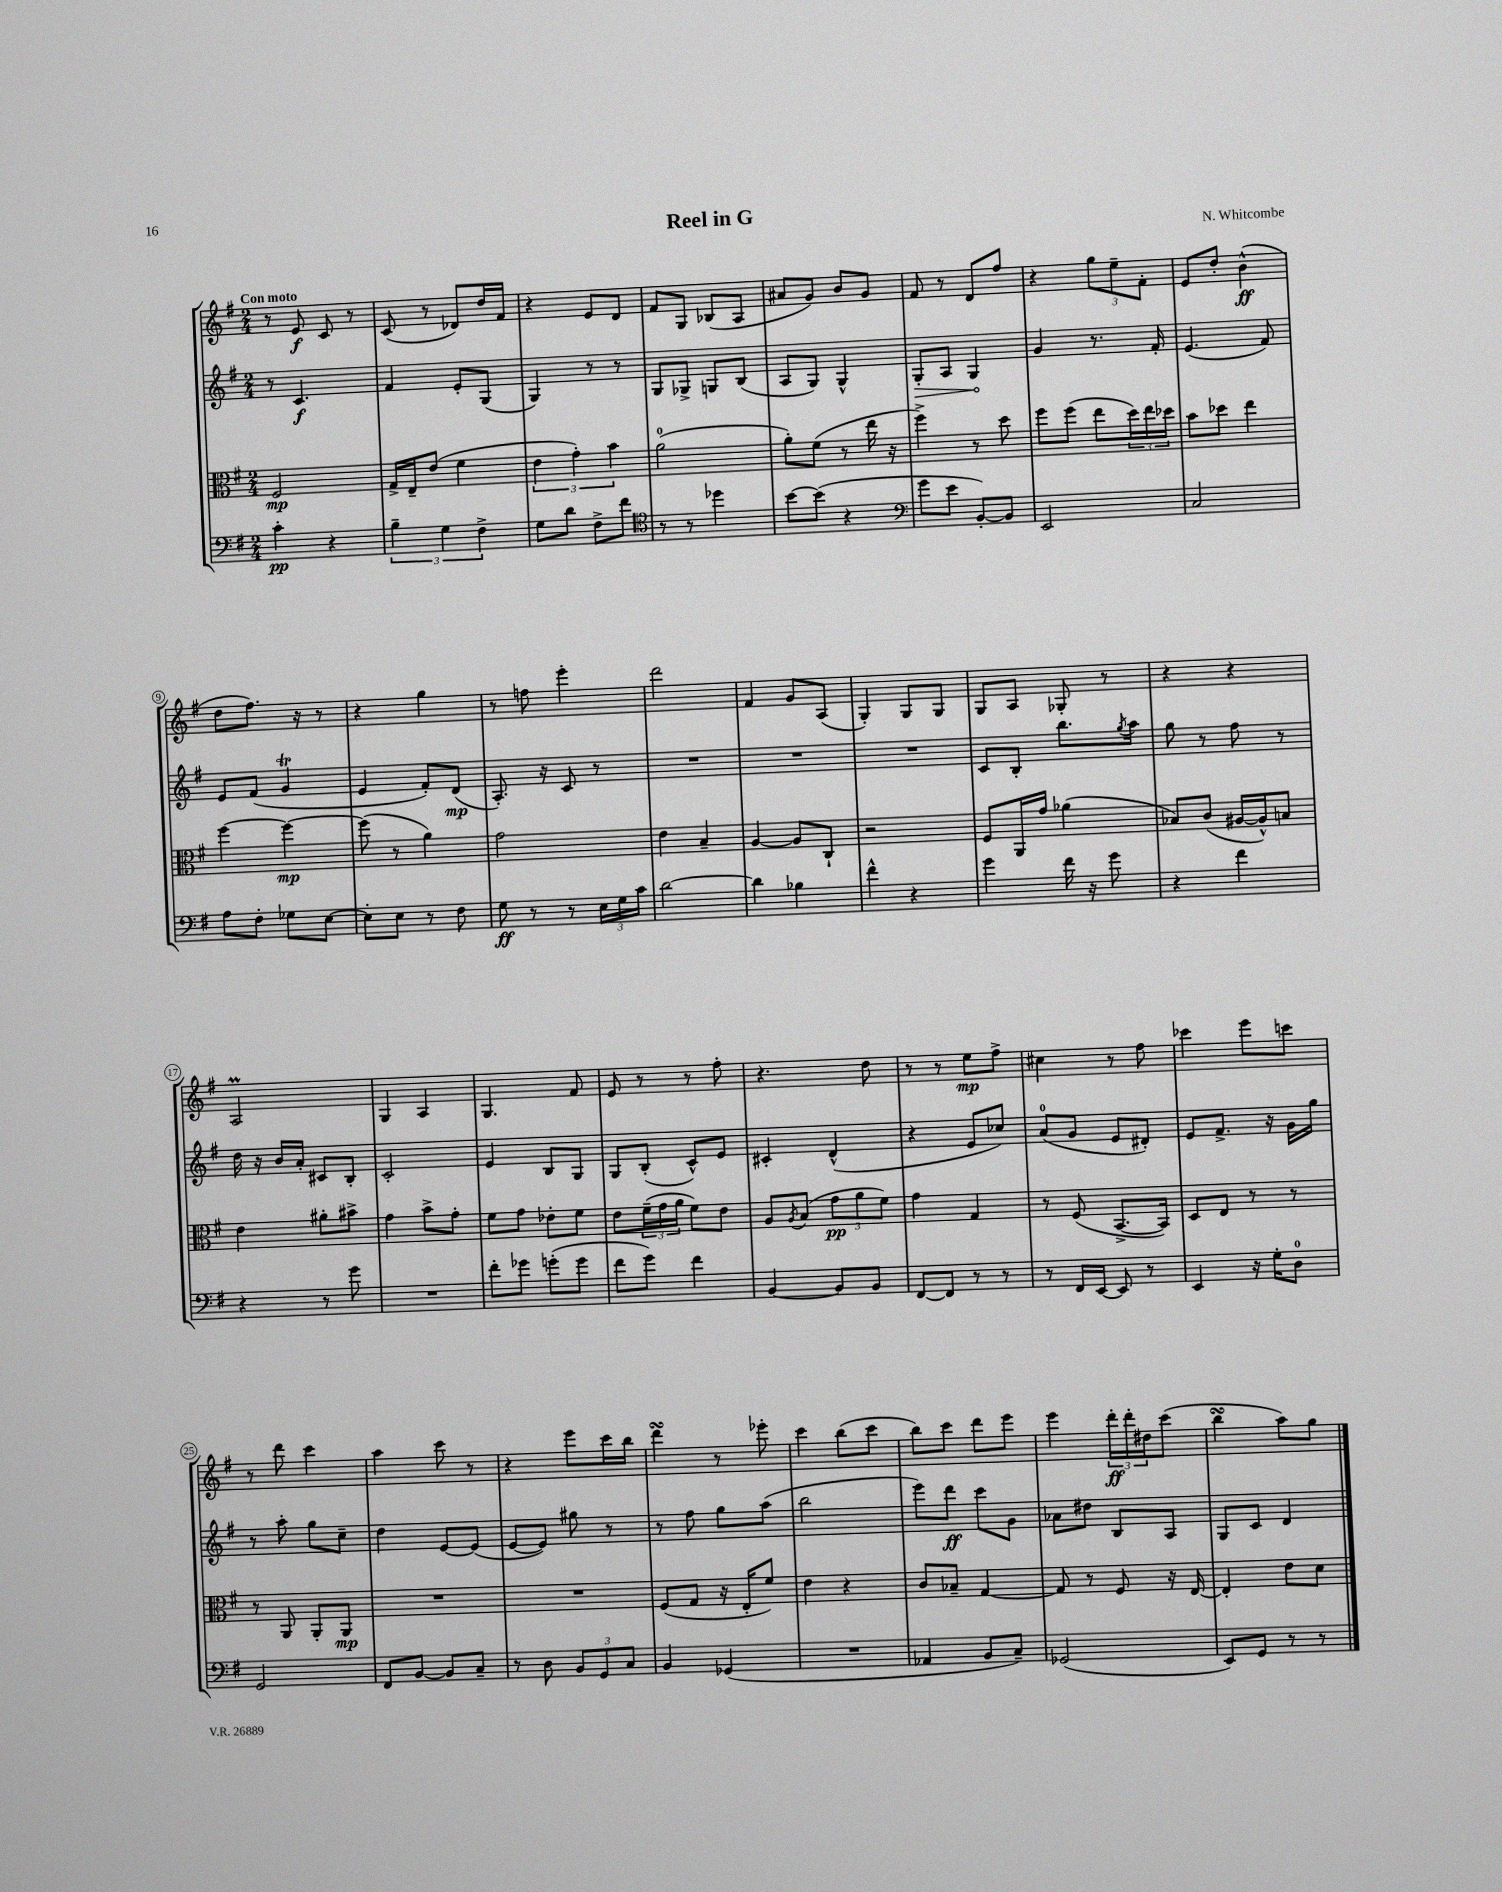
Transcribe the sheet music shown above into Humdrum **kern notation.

**kern	**kern	**kern	**kern
*staff4	*staff3	*staff2	*staff1
*clefF4	*clefC3	*clefG2	*clefG2
*k[f#]	*k[f#]	*k[f#]	*k[f#]
*M2/4	*M2/4	*M2/4	*M2/4
4c'	2F#	8r	8r
.	.	4.c	8e
4r	.	.	8c
.	.	.	8r
=	=	=	=
6B~	16G^	4f#	(8c
.	16E~	.	.
.	(8e	.	8r
6G	.	.	.
.	4f#	8e'	8d-)
6F#^	.	.	.
.	.	(8G	16dd
.	.	.	16f#
=	=	=	=
8G	6e	4G)	4r
8d	.	.	.
.	6g')	.	.
8F#^	.	8r	8e
.	6b	.	.
8f#	.	8r	8d
=	=	=	=
*clefC4	*	*	*
8r	(2a	8G	8f#
8r	.	8G-^	8G
4dd-	.	8G	(8B-
.	.	(8B	8A
=	=	=	=
[8b	8a')	8A	8a#
(8b]	(8f#	8G)	8g)
4r	8r	4G^^	8b
.	16ee	.	8g
.	16r	.	.
=	=	=	=
*clefF4	*	*	*
8g	4ff#^)	8G'	8f#
8e	.	8A	8r
[8BB')	8r	4G	8d
8BB]	8dd	.	8ff#
=	=	=	=
2EE	8ff#	4g	4r
.	(8ff#	.	.
.	8ee	8.r	12gg
.	.	.	12ee~
.	24dd)	.	.
.	24ee	.	12f#'
.	.	16f#'	.
.	24dd-	.	.
=	=	=	=
2C	8b	(4.e	8e
.	8dd-	.	8dd'
.	4ee	.	(4b^^
.	.	8f#)	.
=	=	=	=
8A	[4ff#	8e	8dd
8F#'	.	(8f#	8.ff#)
8G-	4ff#_	4g	.
.	.	.	16r
[8E	.	.	8r
=	=	=	=
8E']	(8ff#]	4e	4r
8E	8r	.	.
8r	4a)	8f#')	4gg
8F#	.	(8d	.
=	=	=	=
8G	2g	8.A')	8r
8r	.	.	8ff
.	.	16r	.
8r	.	8c	4eee'
24E	.	8r	.
24G	.	.	.
24c	.	.	.
=	=	=	=
[2d	4e	2r	2ddd
.	4B~	.	.
=	=	=	=
4d]	[4A	2r	4f#
4B-	8A]	.	8g
.	8C`	.	(8A
=	=	=	=
4f#^^	2r	2r	4G')
4r	.	.	8G
.	.	.	8G
=	=	=	=
4g	8F#	8c	8G
.	16AA	8B'	8A
.	16g	.	.
16f#	(4a-	8.bb	8G-'
16r	.	.	.
8g	.	.	8r
.	.	8qgg	.
.	.	16aa	.
=	=	=	=
4r	8B-)	8gg	4r
.	(8c	8r	.
4f#	[16A#	8ff#	4r
.	16A#^^])	.	.
.	8B	8r	.
=	=	=	=
4r	4e	16dd	2A
.	.	16r	.
.	.	16b	.
.	.	16a'	.
8r	8a#'	8c#	.
8g	8b#^	8B'	.
=	=	=	=
2r	4g	2c'	4G
.	8b^	.	4A
.	8g'	.	.
=	=	=	=
8f#'	8f#	4e	4.G
8g-	8g	.	.
(8g'	8e-'	8B	.
8g	8f#	8G	8f#
=	=	=	=
8f#	8e	8G	8e
8g)	(24f#~	(8B'	8r
.	24g	.	.
.	24a	.	.
4f#	8f#)	8c^^)	8r
.	8e	8e	8ff#'
=	=	=	=
[4BB	8A	4c#'	4.r
.	8qA	.	.
.	(8B	.	.
8BB]	12g	(4d^^	.
.	12a	.	.
8BB	.	.	8dd
.	12f#)	.	.
=	=	=	=
[8FF#	4g	4r	8r
8FF#]	.	.	8r
8r	4G	8e	8ee
8r	.	8cc-)	8ff#^
=	=	=	=
8r	8r	(8a	4cc#
16FF#	(8F#	8g	.
[16EE	.	.	.
8EE]	[8.BB^	8e	8r
8r	.	8d#')	8ff#
.	16BB])	.	.
=	=	=	=
4EE	8D	8e	4ccc-
.	8E	8.f#^	.
16r	8r	.	8eee
16G'	.	16r	.
8D	8r	16g	8ccc
.	.	16gg	.
=	=	=	=
2GG	8r	8r	8r
.	8AA	8aa'	8ddd
.	8AA'	8gg	4ccc
.	8AA	8cc~	.
=	=	=	=
8FF#	2r	4dd	4aa
[8BB	.	.	.
8BB]	.	[8e	8ccc
8C~	.	(8e]	8r
=	=	=	=
8r	2r	[8e	4r
8D	.	8e])	.
12BB	.	8gg#	8eee
12GG	.	.	.
.	.	8r	16ccc
12C	.	.	.
.	.	.	16bb
=	=	=	=
4BB	(8F#	8r	4ddd
.	8G	8ff#	.
(4GG-	16r	8gg	8r
.	16E'	.	.
.	8f#)	(8aa	8eee-'
=	=	=	=
2r	4e	2bb	4ccc
.	4r	.	(8bb
.	.	.	8ccc
=	=	=	=
4AA-	8c	8eee)	8bb)
.	8B-~	8ddd	8ccc
8BB	[4G	8ccc	8ddd
8C~)	.	8g	8eee
=	=	=	=
(2GG-	8G]	8a-	4eee
.	8r	8dd#	.
.	8F#	8B	24ddd'
.	.	.	24ddd'
.	.	.	24dd#
.	16r	8A	(8ccc
.	[16E	.	.
=	=	=	=
8EE)	4E']	8G	4bb
8GG	.	8c	.
8r	8e	4d	8aa)
8r	8d	.	8gg
==	==	==	==
*-	*-	*-	*-
